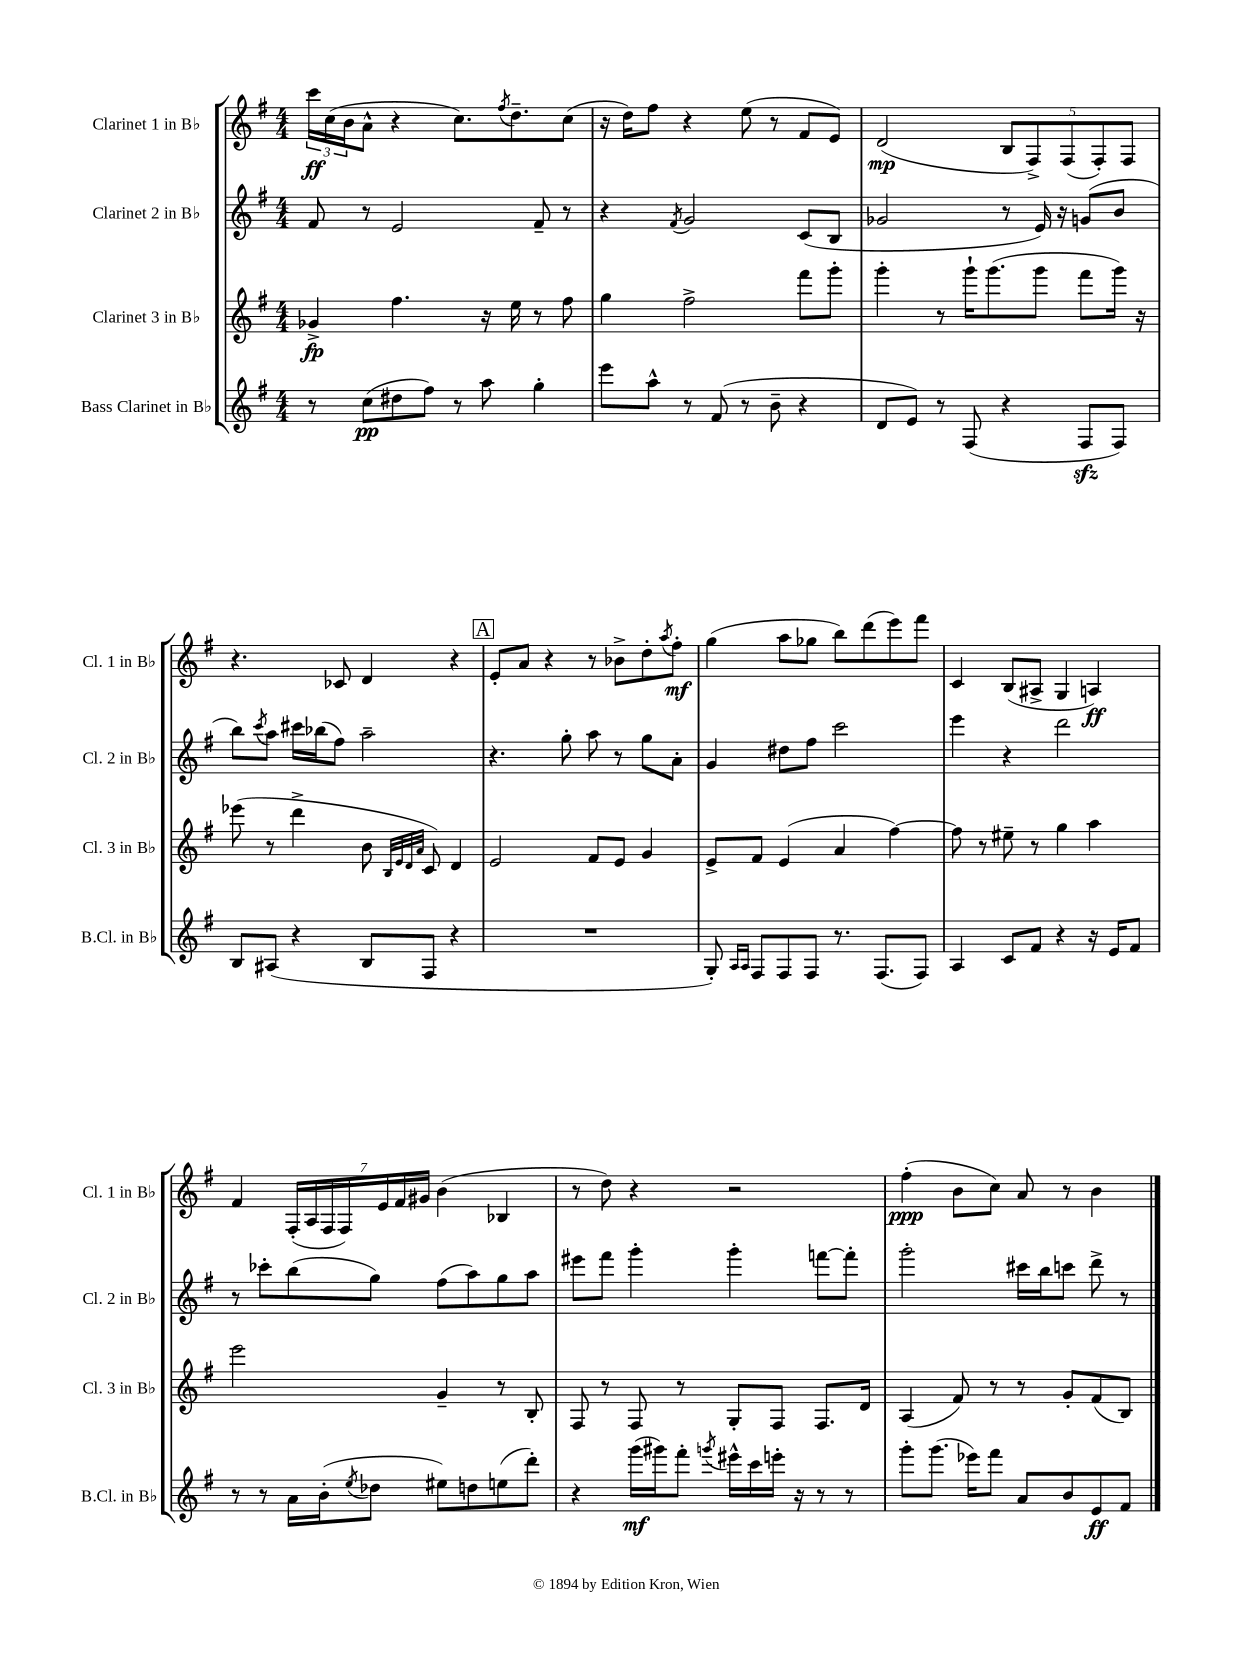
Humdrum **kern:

**kern	**kern	**kern	**kern
*staff4	*staff3	*staff2	*staff1
*clefG2	*clefG2	*clefG2	*clefG2
*k[f#]	*k[f#]	*k[f#]	*k[f#]
*M4/4	*M4/4	*M4/4	*M4/4
8r	4g-^	8f#	24ccc
.	.	.	(24cc
.	.	.	24b
(8cc	.	8r	8a^^
8dd#	4.ff#	2e	4r
8ff#)	.	.	.
8r	.	.	8.cc)
8aa	16r	.	.
.	.	.	8qff#
.	16ee	.	8.dd~
4gg'	8r	8f#~	.
.	8ff#	8r	(8cc
=	=	=	=
8eee	4gg	4r	16r
.	.	.	16dd)
8aa^^	.	.	8ff#
.	.	8qf#	.
8r	2ff#^	2g	4r
(8f#	.	.	.
8r	.	.	(8ee
8b~	.	.	8r
4r	8fff#	(8c	8f#
.	8ggg'	8B	8e)
=	=	=	=
8d	4ggg'	2g-	(2d
8e)	.	.	.
8r	8r	.	.
(8F#	16ggg`	.	.
.	(8.ggg	.	.
4r	.	8r	10B
.	.	.	10F#^)
.	8ggg	16e)	.
.	.	16r	.
.	.	.	(10F#
8F#	8fff#	(8g	.
.	.	.	10F#')
8F#)	16ggg)	8b	.
.	.	.	10F#
.	16r	.	.
=	=	=	=
8B	(8eee-	8bb)	4.r
.	.	8qccc	.
(8A#	8r	8aa	.
4r	4ddd^	16ccc#	.
.	.	(16bb-	.
.	.	8ff#)	8c-
8B	8b	2aa~	4d
.	32qqB	.	.
.	32qqe	.	.
.	32qqd	.	.
.	32qqa	.	.
8F#	8c)	.	.
4r	4d	.	4r
=	=	=	=
1r	2e	4.r	8e'
.	.	.	8a
.	.	.	4r
.	.	8gg'	.
.	8f#	8aa	8r
.	8e	8r	8b-^
.	4g	8gg	8dd'
.	.	.	8qaa
.	.	8a'	8ff#'
=	=	=	=
8G')	8e^	4g	(4gg
16qqA	.	.	.
16qqA	.	.	.
8F#	8f#	.	.
8F#	(4e	8dd#	8aa
8F#	.	8ff#	8gg-
8.r	4a	2ccc	8bb)
.	.	.	(8ddd
(8.F#	.	.	.
.	[4ff#)	.	8eee)
8F#)	.	.	8fff#
=	=	=	=
4A	8ff#]	4eee	4c
.	8r	.	.
8c	8ee#~	4r	(8B
8f#	8r	.	8A#^
4r	4gg	2ddd	4G
16r	4aa	.	4A)
16e	.	.	.
8f#	.	.	.
=	=	=	=
8r	2eee	8r	4f#
8r	.	8ccc-'	.
16a	.	(8bb	(28F#'
.	.	.	28A
(16b'	.	.	.
.	.	.	28F#
.	.	.	28F#)
8qee	.	.	.
8dd-	.	8gg)	.
.	.	.	28e
.	.	.	28f#
.	.	.	28g#
8ee#)	4g~	(8ff#	(4b
8dd	.	8aa)	.
(8ee	8r	8gg	4B-
8ddd')	8B'	8aa	.
=	=	=	=
4r	8F#	8eee#	8r
.	8r	8fff#	8dd)
(16ggg	8F#	4ggg'	4r
16ggg#)	.	.	.
8fff#'	8r	.	.
8qggg	.	.	.
16eee#^^	8G'	4ggg'	2r
16ccc	.	.	.
16eee'	8F#	.	.
16r	.	.	.
8r	8.F#	[8fff	.
8r	.	8fff']	.
.	16d	.	.
=	=	=	=
8ggg'	(4A	2ggg'	(4ff#'
(8.ggg	.	.	.
.	8f#)	.	8b
16eee-)	.	.	.
8fff#	8r	.	8cc)
8a	8r	16ccc#	8a
.	.	16bb	.
8b	8g'	8ccc	8r
8e	(8f#	8ddd^	4b
8f#	8B)	8r	.
==	==	==	==
*-	*-	*-	*-
